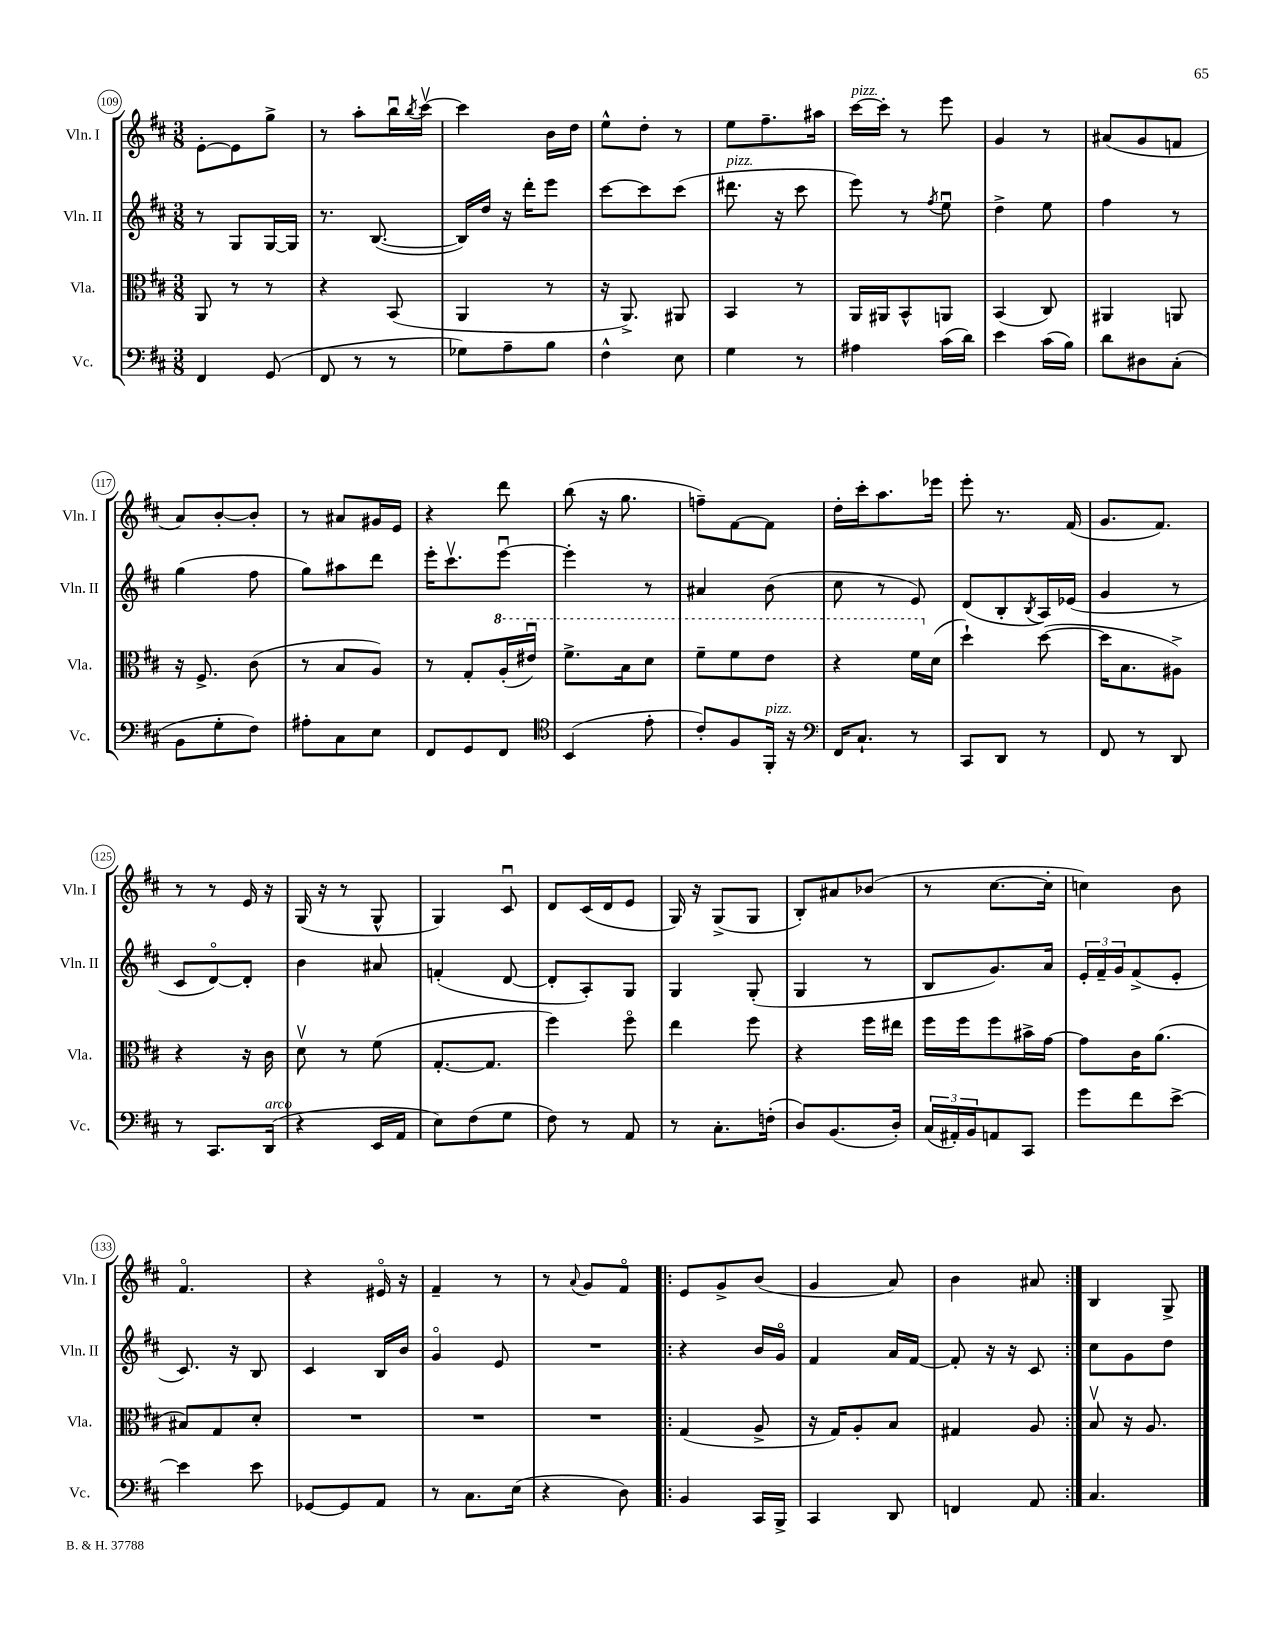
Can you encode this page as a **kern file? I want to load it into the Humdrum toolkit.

**kern	**kern	**kern	**kern
*part4	*part3	*part2	*part1
*staff4	*staff3	*staff2	*staff1
*I"Vc.	*I"Vla.	*I"Vln. II	*I"Vln. I
*I'Vc.	*I'Vla.	*I'Vln. II	*I'Vln. I
*clefF4	*clefC3	*clefG2	*clefG2
*k[f#c#]	*k[f#c#]	*k[f#c#]	*k[f#c#]
*M3/8	*M3/8	*M3/8	*M3/8
=109	=109	=109	=109
4FF#/	8AA/	8r	[8e'\L
.	8r	8G/L	8e\]
(8GG/	8r	[16G/L	8gg^\J
.	.	16G/JJ]	.
=110	=110	=110	=110
8FF#/	4r	8.r	8r
8r	.	.	8aa'\L
.	.	([8.B/	.
8r	(8BB/	.	16bbu\L
.	.	.	8qbb/
.	.	.	[16ccc#v\JJ
=111	=111	=111	=111
8G-X\L)	4AA/	16B/LL])	4ccc#\]
.	.	16dd/JJ	.
8A~\	.	16r	.
.	.	16ddd'\KL	.
8B\J	8r	8eee\J	16b\LL
.	.	.	16dd\JJ
=112	=112	=112	=112
4F#^^\	16r	[8ccc#\L	8ee^^\L
.	8.AA^/)	.	.
.	.	8ccc#\]	8dd'\J
8E\	8AA#X/	(8ccc#\J	8r
=113	=113	=113	=113
!	!	!LO:TX:a:i:t=pizz.	!
4G\	4BB/	8.ddd#X\	8ee\L
.	.	.	8.ff#~\
.	.	16r	.
8r	8r	8ccc#\	.
.	.	.	16aa#X\Jk
=114	=114	=114	=114
!	!	!	!LO:TX:a:i:t=pizz.
4A#X\	16AA/LL	8eee\)	[16ccc#\LL
.	16AA#X/J	.	16ccc#'\JJ]
.	8BB^^/	8r	8r
.	.	8qff#/	.
(16c#\LL	8AAn/J	8eeu\	8eee\
16d\JJ)	.	.	.
=115	=115	=115	=115
4e\	(4BB/	4dd^\	4g/
(16c#\LL	8C#/)	8ee\	8r
16B\JJ)	.	.	.
=116	=116	=116	=116
8d\L	4AA#X/	4ff#\	(8a#X/L
8D#X\	.	.	8g/
(8C#'\J	8AAn/	8r	8fn/J
!!LO:LB:g=z
=117	=117	=117	=117
8BB\L	16r	(4gg\	8a/L)
.	8.F#^/	.	.
8G'\	.	.	[8b'/
8F#\J)	(8c#\	8ff#\	8b'/J]
=118	=118	=118	=118
8A#X'\L	8r	8gg\L)	8r
8C#\	8B/L	8aa#X\	8a#X/L
8E\J	8A/J)	8ddd\J	16g#X/L
.	.	.	16e/JJ
=119	=119	=119	=119
8FF#/L	8r	16eee'\KL	4r
.	.	8.ccc#v\	.
8GG/	8G'/L	.	.
*	*8va	*	*
8FF#/J	(16a'/L	[8eeeu\J	8ddd\
.	16ee#Xu/JJ)	.	.
=120	=120	=120	=120
*clefC4	*	*	*
(4BB/	8.ff#^\L	4eee'\]	(8bb\
.	.	.	16r
.	16b\k	.	8.gg\
8e'\	8dd\J	8r	.
=121	=121	=121	=121
8c#'/L)	8ff#~\L	4a#X/	8ffn~\L)
8F#/	8ff#\	.	[8f#\
!LO:TX:a:i:t=pizz.	!	!	!
16FF#'/Jk	8ee\J	(8b\	8f#\J]
16r	.	.	.
=122	=122	=122	=122
*clefF4	*	*	*
16FF#/KL	4r	8cc#\	16dd'\LL
8.C#`/J	.	.	16ccc#'\J
.	.	8r	8.aa\
8r	16ff#\LL	8e/)	.
*	*X8va	*	*
.	(16d\JJ	.	16eee-X\Jk
=123	=123	=123	=123
8CC#/L	4dd`\)	(8d/L	8eee'\
8DD/J	.	8B'/	8.r
.	.	8qB/	.
8r	([8dd\	16A/L)	.
.	.	(16e-X/JJ	(16f#/
=124	=124	=124	=124
8FF#/	16dd\KL]	4g/	8.g/L
.	8.B\	.	.
8r	.	.	.
.	.	.	8.f#/J)
8DD/	8A#X^\J)	8r	.
!!LO:LB:g=z
=125	=125	=125	=125
8r	4r	8c#/L	8r
8.CC#/L	.	[8d/)	8r
.	16r	8d'/J]	16e/
!LO:TX:a:i:t=arco	!	!	!
(16DD/Jk	16c#\	.	16r
=126	=126	=126	=126
4r	8dv\	4b\	(16G/
.	.	.	16r
.	8r	.	8r
16EE/LL	(8f#\	8a#X/	8G^^/
16AA/JJ	.	.	.
=127	=127	=127	=127
8E\L)	[8.G'/L	(4fn'/	4G/)
(8F#\	.	.	.
.	8.G/J]	.	.
8G\J	.	[8d/	8c#u/
=128	=128	=128	=128
8F#\)	4ff#\)	8d'/L]	8d/L
8r	.	8A'/)	(16c#/L
.	.	.	16d/J
8AA/	8ff#\	8G/J	8e/J
=129	=129	=129	=129
8r	4ee\	4G/	16G/)
.	.	.	16r
8.C#'\L	.	.	(8G^/L
.	8ff#\	(8G'/	8G/J
(16Fn'\Jk	.	.	.
=130	=130	=130	=130
8D/L)	4r	4G/	8B'/L)
(8.BB/	.	.	8a#X/
.	16ff#\LL	8r	(8b-X/J
16D'/Jk)	16ee#X\JJ	.	.
=131	=131	=131	=131
(24C#/LL	16ff#\LL	8B/L	8r
24AA#X'/)	.	.	.
.	16ff#\J	.	.
24BB/J	.	.	.
8AAn/	8ff#\	8.g/)	[8.cc#\L
8CC#/J	16b#X^\L	.	.
.	[16g\JJ	16a/Jk	16cc#'\Jk]
=132	=132	=132	=132
8g\L	8g\L]	24e'/LL	4ccn\)
.	.	24f#~/	.
.	.	24g/J	.
8f#\	16c#\K	(8f#^/	.
.	(8.a\J	.	.
[8e^\J	.	8e'/J	8b\
!!LO:LB:g=z
=133	=133	=133	=133
4e\]	8B#X/L)	8.c#/)	4.f#/
.	8G/	.	.
.	.	16r	.
8e\	8d'/J	8B/	.
=134	=134	=134	=134
[8GG-X/L	4.r	4c#/	4r
8GG-/]	.	.	.
8AA/J	.	16B/LL	16e#X/
.	.	16b/JJ	16r
=135	=135	=135	=135
8r	4.r	4g/	4f#~/
8.C#\L	.	.	.
.	.	8e/	8r
(16E\Jk	.	.	.
=136	=136	=136	=136
4r	4.r	4.r	8r
.	.	.	8qqa/
.	.	.	8g/L
8D\)	.	.	8f#/J
=137!|:	=137!|:	=137!|:	=137!|:
4BB/	(4G/	4r	8e/L
.	.	.	8g^/
16CC#/LL	8A^/	16b/LL	(8b/J
16BBB^/JJ	.	16g/JJ	.
=138	=138	=138	=138
4CC#/	16r	4f#/	4g/
.	16G/KL)	.	.
.	8A'/	.	.
8DD/	8B/J	16a/LL	8a/)
.	.	[16f#/JJ	.
=139	=139	=139	=139
4FFn/	4G#X/	8f#'/]	4b\
.	.	16r	.
.	.	16r	.
8AA/	8A/	8c#/	8a#X/
=140:|!	=140:|!	=140:|!	=140:|!
4.C#/	8Bv/	8cc#\L	4B/
.	16r	8g\	.
.	8.A/	.	.
.	.	8dd\J	8G^/
==	==	==	==
*-	*-	*-	*-
